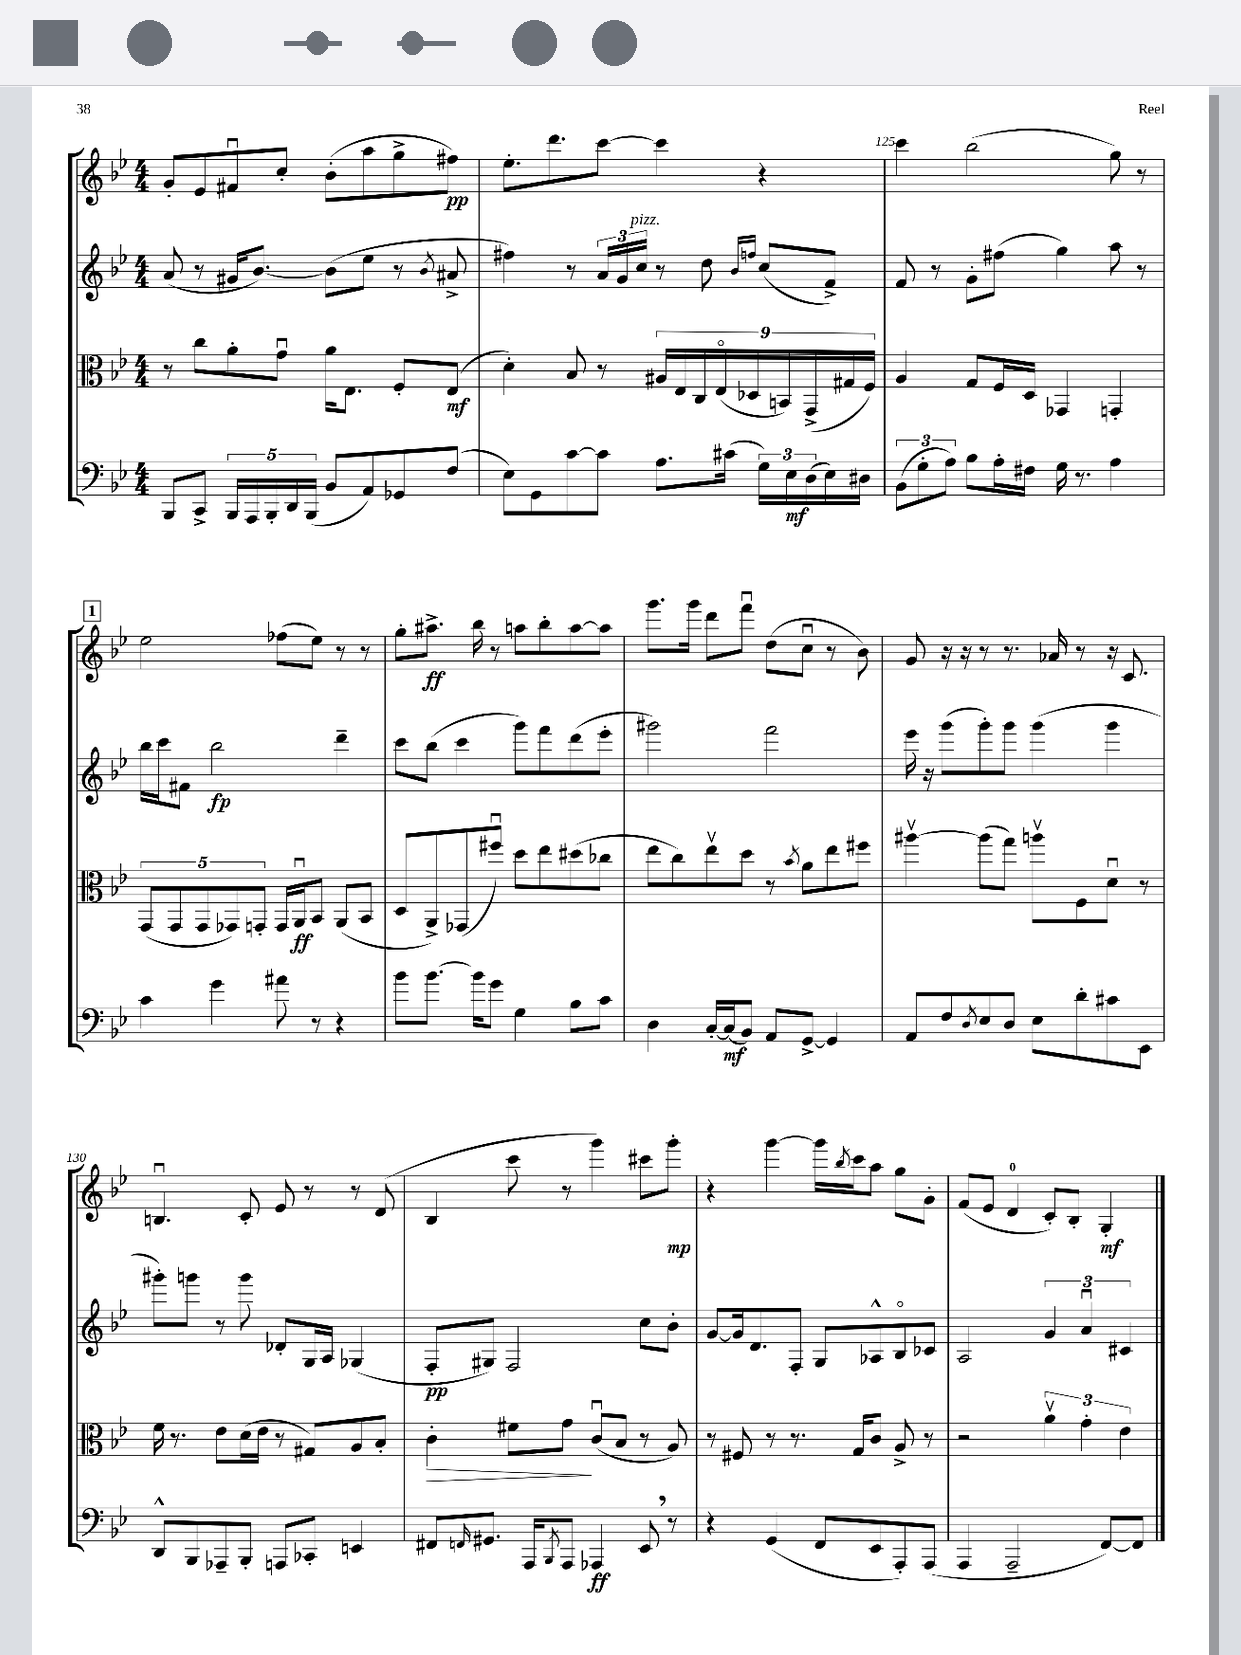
<<
\new StaffGroup <<
\new Staff = "s0" {
    \clef treble \key bes \major \numericTimeSignature \time 4/4
    g'8-. ees'8 fis'8\downbow c''8-. bes'8-.( a''8 g''8-> fis''8\pp) |
    ees''8.-. d'''8. c'''8~ c'''4 r4 |
    c'''4 bes''2( g''8) r8 |
    \mark \markup { \box "1" } ees''2 fes''8( ees''8) r8 r8 |
    g''8-. ais''8.->\ff bes''16 r8 a''8 bes''8-. a''8~ a''8 |
    g'''8. g'''16 d'''8 f'''8\downbow d''8( c''8\downbow r8 bes'8) |
    g'8 r16 r16 r8 r8. aes'16 r8 r16 c'8. |
    b4.\downbow c'8-. ees'8 r8 r8 d'8( |
    bes4 c'''8 r8 g'''4) cis'''8 g'''8-.\mp |
    r4 g'''4~ g'''16 \acciaccatura { bes''8 } c'''16 a''8 g''8 g'8-. |
    f'8( ees'8 d'4-0 c'8-.) bes8-. g4-.\mf \bar "|." |
}
\new Staff = "s1" {
    \clef treble \key bes \major \numericTimeSignature \time 4/4
    a'8( r8 gis'16 bes'8.~) bes'8( ees''8 r8 \acciaccatura { bes'8 } ais'8-> |
    fis''4) r8 \tuplet 3/2 { a'16 g'16 c''16^\markup { \italic "pizz." } } r8 d''8 \grace { bes'16 f''16 } c''8( f'8->) |
    f'8 r8 g'8-. fis''8( g''4) a''8 r8 |
    \mark \markup { \box "1" } bes''16 c'''16 fis'8 bes''2\fp d'''4-- |
    c'''8 bes''8( c'''4 g'''8) f'''8 d'''8( ees'''8-. |
    gis'''2) f'''2 |
    ees'''16 r16 g'''8( g'''8-.) g'''8 g'''4( g'''4 |
    gis'''8-.) g'''8 r8 g'''8 des'8-. g16 a16 ges4( |
    f8-.\pp gis8) f2 c''8 bes'8-. |
    g'8~ g'16 d'8. f8-. g8 aes8-^ bes8\flageolet ces'8 |
    a2 \tuplet 3/2 { g'4 a'4\downbow cis'4 } \bar "|." |
}
\new Staff = "s2" {
    \clef alto \key bes \major \numericTimeSignature \time 4/4
    r8 c''8 a'8-. g'8\downbow a'16 ees8. f8-. ees8\mf( |
    d'4-.) bes8 r8 \tuplet 9/8 { ais16 ees16 c16 ees16\flageolet( des16 b,16) g,16->( gis16 f16) } |
    a4 g8 f16 d16 ges,4 g,4-. |
    \mark \markup { \box "1" } \tuplet 5/4 { g,8( g,8 g,8 ges,8) g,8-. } g,16 a,16\downbow\ff bes,8 a,8( bes,8 |
    d8 a,8->) ges,8( fis''8\downbow) d''8 ees''8 dis''8( ces''8 |
    ees''8 c''8) ees''8\upbow d''8 r8 \acciaccatura { bes'8 } a'8 ees''8 fis''8 |
    ais''4~\upbow ais''8( g''8) a''8\upbow f8 d'8\downbow r8 |
    f'16 r8. ees'8 d'16( ees'16 r8 gis8) a8 bes8-. |
    c'4-.\> fis'8 g'8\! c'8\downbow( bes8 r8 a8) |
    r8 fis8 r8 r8. g16 c'8 a8-> r8 |
    r2 \tuplet 3/2 { a'4\upbow g'4-. ees'4 } \bar "|." |
}
\new Staff = "s3" {
    \clef bass \key bes \major \numericTimeSignature \time 4/4
    bes,,8 c,8-> \tuplet 5/4 { bes,,16 a,,16 bes,,16-. d,16 bes,,16( } bes,8 a,8) ges,8 f8( |
    ees8) g,8 c'8~ c'8 a8. cis'16( \tuplet 3/2 { g16) ees16\mf d16( } ees16) dis16 |
    \tuplet 3/2 { bes,8( g8-. a8) } bes8 a16-. fis16 g16 r8. a4 |
    \mark \markup { \box "1" } c'4 g'4 ais'8 r8 r4 |
    bes'8 bes'8.~ bes'16 g'8 g4 bes8 c'8 |
    d4 c16~-. c16\mf( bes,8) a,8 g,8~-> g,4 |
    a,8 f8 \acciaccatura { d8 } ees8 d8 ees8 d'8-. cis'8 ees,8 |
    d,8-^ bes,,8 aes,,8-- bes,,8-. a,,8 ces,8-. e,4 |
    fis,8 \grace { f,16 } gis,8. a,,16 \acciaccatura { bes,,8 } a,,8 aes,,4\ff ees,8 \breathe r8 |
    r4 g,4( f,8 ees,8 a,,8-.) a,,8( |
    a,,4 a,,2-- f,8~) f,8 \bar "|." |
}
>>
>>
\layout { \context { \Score currentBarNumber = #123 \override BarNumber.break-visibility = ##(#f #t #t) barNumberVisibility = #(every-nth-bar-number-visible 5) } }
